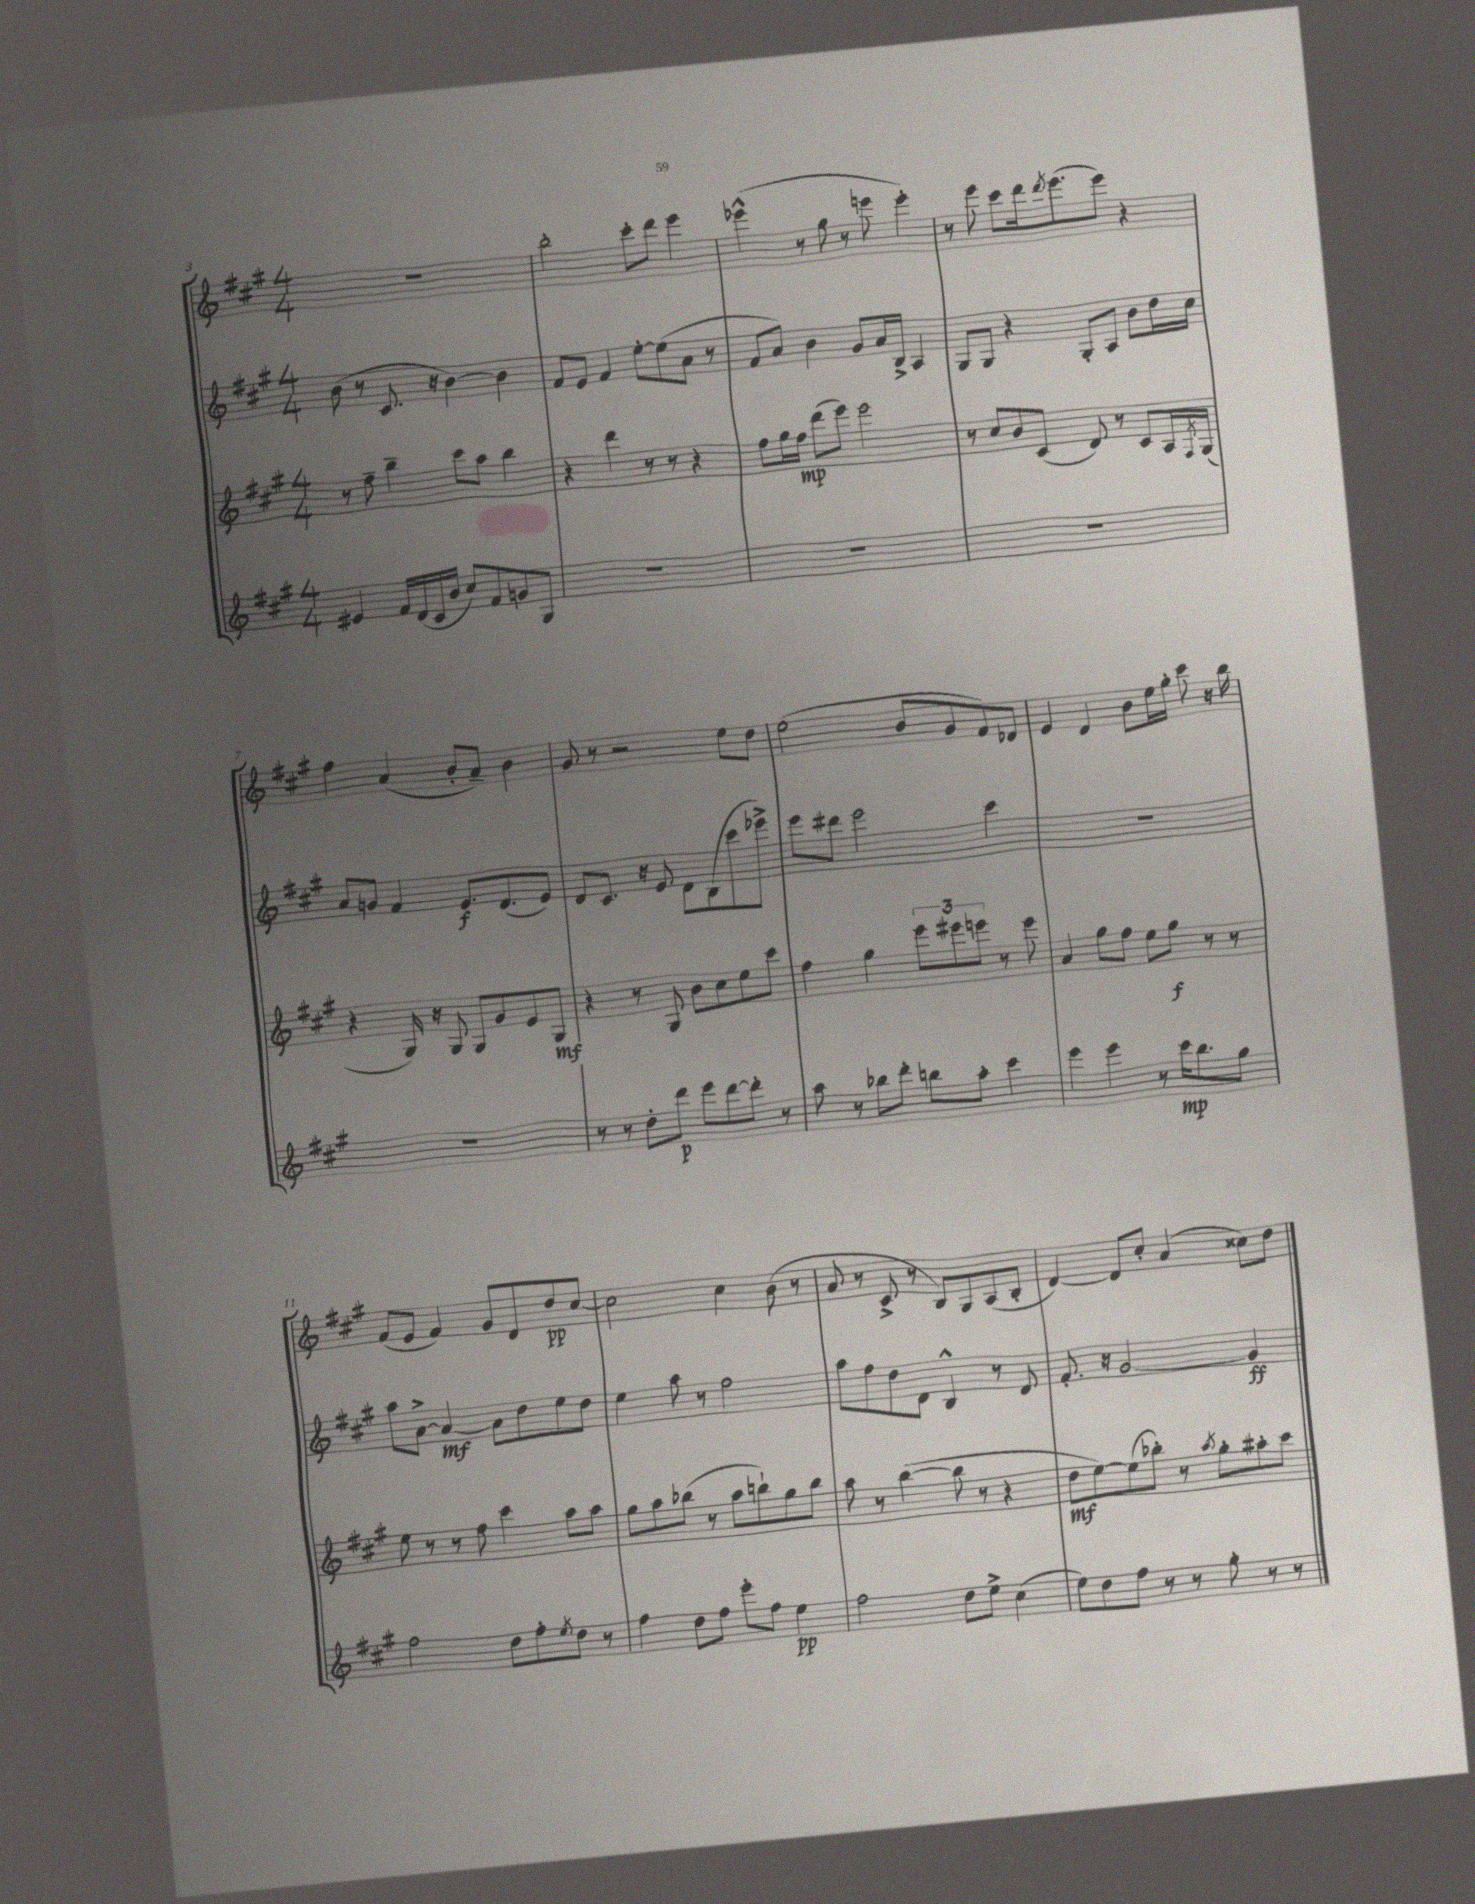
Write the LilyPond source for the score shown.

<<
\new StaffGroup <<
\new Staff = "s0" {
    \clef treble \key a \major \numericTimeSignature \time 4/4
    R1 |
    b''2-. cis'''8-. d'''8 e'''4 |
    ees'''4-^( r8 gis''8 r8 e'''8 e'''4-.) |
    r8 e'''8 cis'''8 d'''16 \acciaccatura { d'''8 } e'''8.( e'''8) r4 |
    fis''4 a'4( b'8-. a'8--) b'4 |
    gis'8 r8 r2 e''8 d''8 |
    e''2( b'8 gis'8 fis'8) des'8 |
    e'4 d'4 b'8 e''16 gis''16-. cis'''8 r16 b''16 |
    fis'8( e'8 fis'4) gis'8 d'8 d''8\pp cis''8~ |
    cis''2 cis''4 b'8( r8 |
    a'8 r8 cis'8-> r8 b8) gis8 a8( b8-. |
    d'4~) d'8 cis''8-. a'4( cisis''8) d''8 \bar "|." |
}
\new Staff = "s1" {
    \clef treble \key a \major \numericTimeSignature \time 4/4
    b'8( r8 cis'8. r16 b'4~) b'4 |
    fis'8 e'8 fis'4 e''8~-. e''8( a'8 r8 |
    fis'8 a'8) b'4 gis'8 a'16 b16-> a4 |
    gis8 gis8 r4 gis8-. a8 b'8 d''16 cis''16 |
    a'8 g'8 fis'4 e'8.\f d'8.( e'8) |
    d'8 cis'8. r16 e'8 d'8 b8( cis'''8 ees'''8->) |
    e'''8 dis'''8 e'''2 cis'''4 |
    R1 |
    a''8 a'8~-> a'4~\mf a'8 d''8 e''8 d''8 |
    e''4 a''8 r8 fis''2 |
    a''8 fis''8 d''8 d'8 b4-^ r8 d'8 |
    fis'8.-. r16 gis'2~ gis'4\ff \bar "|." |
}
\new Staff = "s2" {
    \clef treble \key a \major \numericTimeSignature \time 4/4
    r8 fis''8-- b''4-- cis'''8 a''8 b''4 |
    r4 d'''4 r8 r8 r4 |
    fis''8 gis''16 fis''16\mp d'''8( e'''8) e'''2 |
    r8 cis''8 b'8 cis'8( d'8) r8 cis'8 a16 \acciaccatura { fis8 } gis16( |
    r4 gis16) r16 gis8 gis8 gis'8 e'8 gis8\mf |
    r4 r8 gis8 b'8 cis''8 e''8 cis'''8 |
    fis''4 gis''4 \tuplet 3/2 { e'''8 eis'''8 e'''8 } r8 e'''8 |
    a'4 gis''8 fis''8 e''8 gis''8\f r8 r8 |
    e''8 r8 r8 fis''8 cis'''4 a''8 a''8 |
    gis''8 a''8 bes''8( r8 a''8 b''8-!) gis''8 b''8 |
    a''8 r8 b''4~( b''8 r8 r4 |
    d''8\mf e''8~) e''8( bes''8-.) r8 \acciaccatura { a''8 } gis''8-. ais''8-. cis'''8 \bar "|." |
}
\new Staff = "s3" {
    \clef treble \key a \major \numericTimeSignature \time 4/4
    eis'4 fis'16 d'16( cis'16 b'16 cis''8) fis'8 g'8 gis8 |
    R1 |
    R1 |
    R1 |
    R1 |
    r8 r8 d''8-. d'''8\p e'''8 d'''8~ d'''8-. r8 |
    a''8 r8 bes''8 d'''8-. b''8 a''8-. cis'''4 |
    e'''4 e'''4 r8 cis'''16\mp b''8. gis''8 |
    fis''2 d''8 fis''8-. \acciaccatura { e''8 } d''8 r8 |
    fis''4 d''8 fis''8 e'''8-. fis''8 e''4\pp |
    fis''2 d''8 e''8-> cis''4( |
    e''8) d''8 fis''8 r8 r8 gis''8-. r8 r8 \bar "|." |
}
>>
>>
\layout { \context { \Score currentBarNumber = #3 } }
